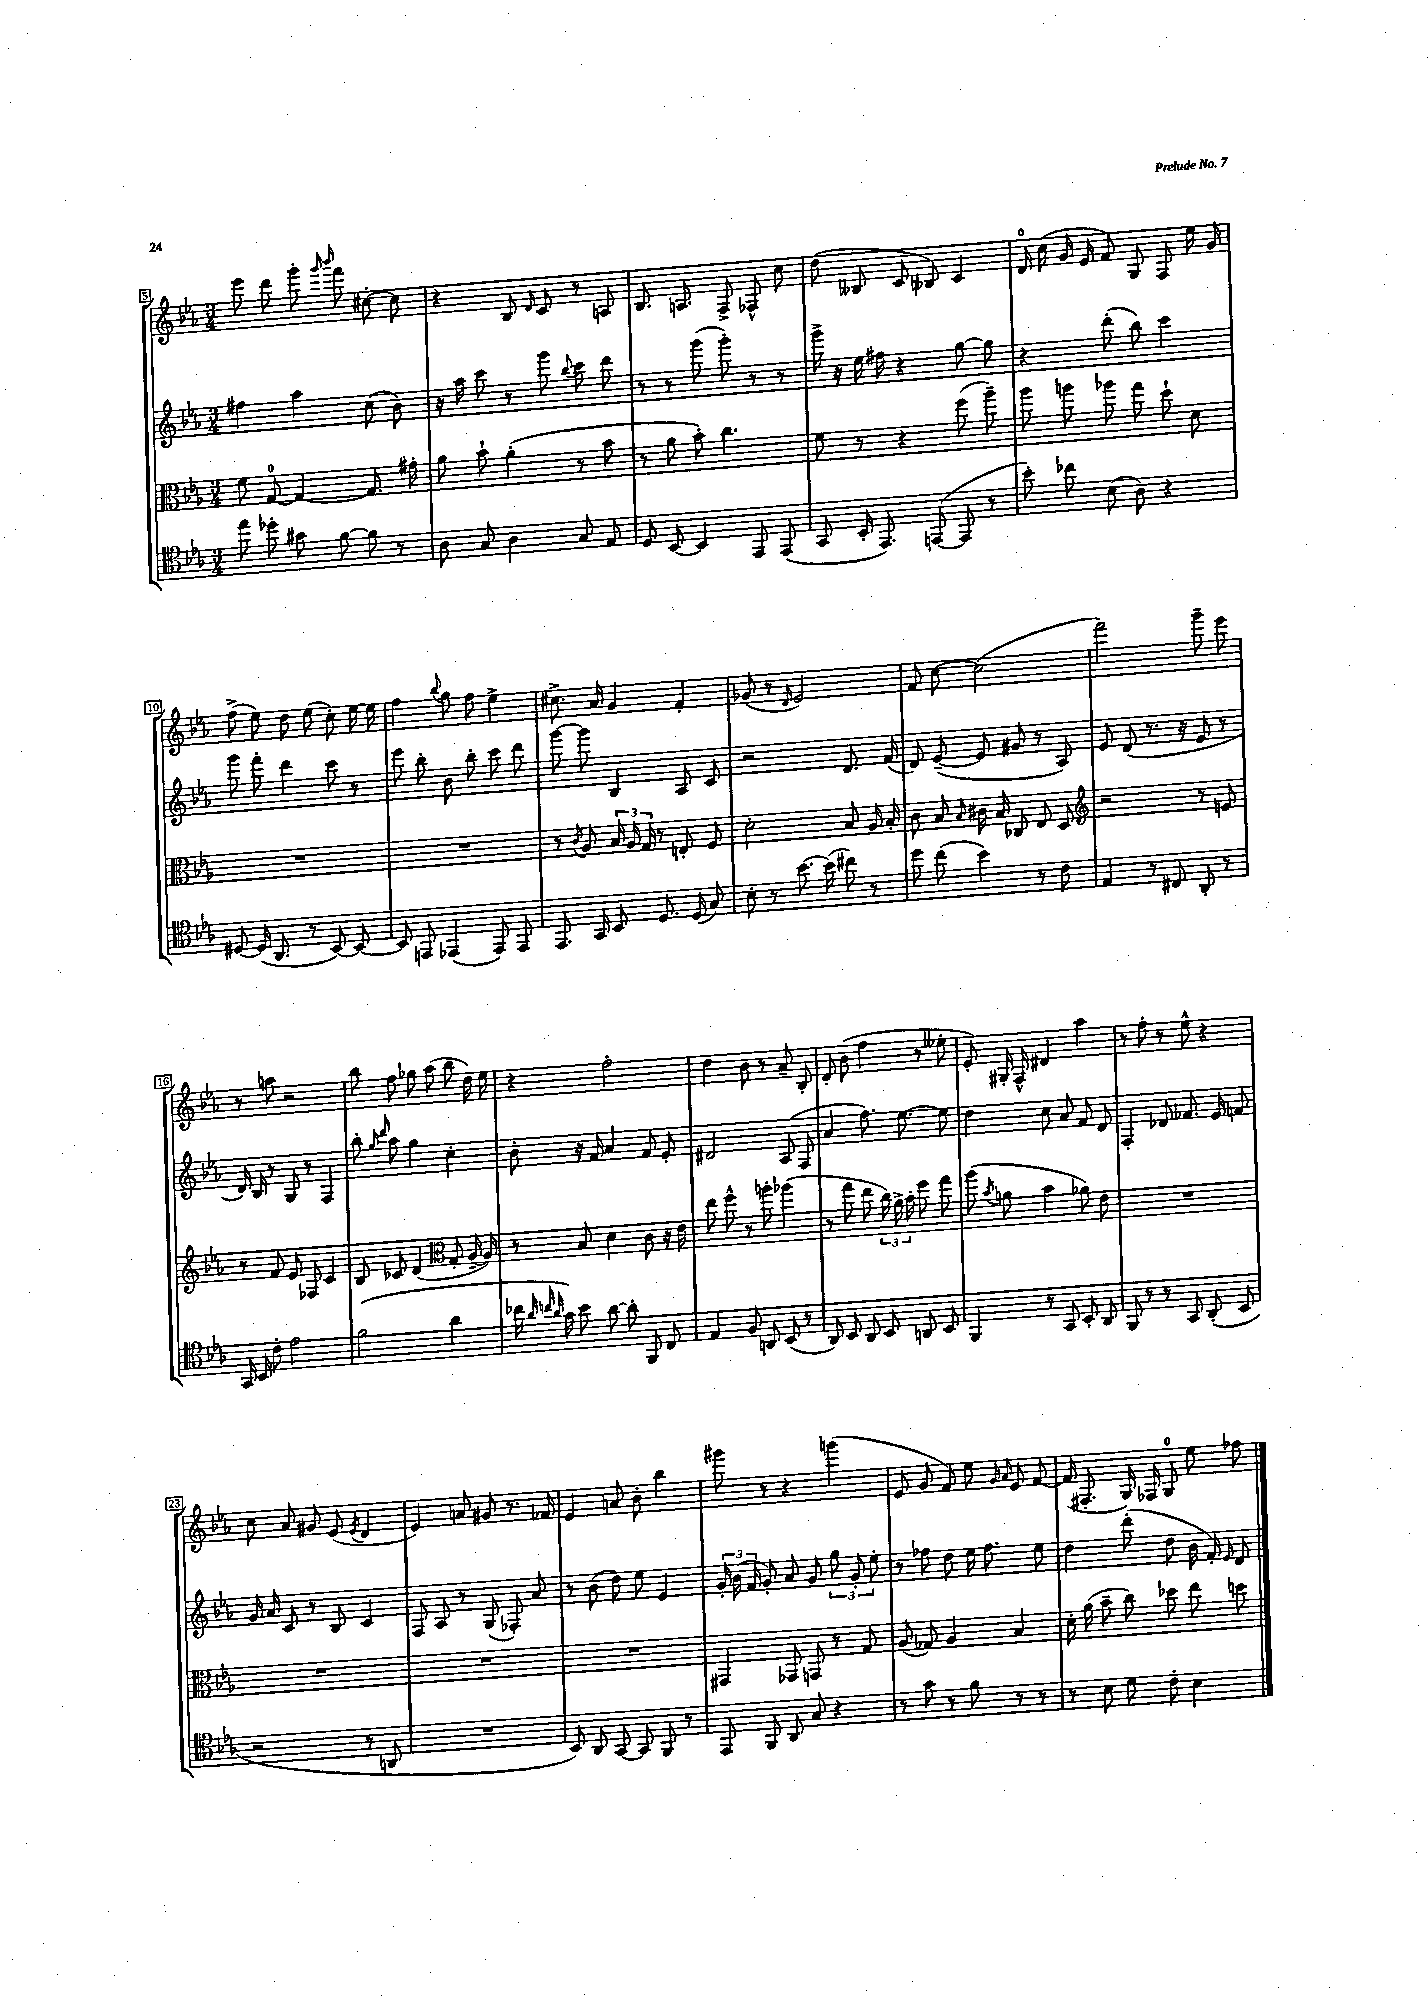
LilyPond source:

<<
\new StaffGroup <<
\new Staff = "s0" {
    \clef treble \key ees \major \numericTimeSignature \time 3/4
    \autoBeamOff ees'''8 d'''8 g'''8-. \grace { g'''16 bes'''16 } f'''8 cis''8~-. cis''8 |
    r4 bes8 \grace { d'16 } c'8 r8 a8 |
    bes8. a8. f8-> fes8-^ c''8 |
    d''8( beses8 c'8 bes8) c'4 |
    d'16-0 c''16( g'16 ees'16 f'8) g8 f8 ees''16 g'16 |
    f''8->( ees''8) d''8 ees''8( c''8-.) ees''16~ ees''16 |
    f''4 \appoggiatura { bes''8 } g''8 f''8 ees''4-> |
    cis''8.-> aes'16 g'4 f'4-. |
    ges'8( r8 \grace { d'16 } ees'2) |
    f'8 c''8~ c''2( |
    f'''2) g'''8-- ees'''8 |
    r8 a''8 r2 |
    bes''8 f''8 ges''8 aes''8( bes''8 d''16) ees''16 |
    r4 f''2-. |
    d''4 bes'8 r8 aes'8-- bes8-. |
    d'8-. bes'8( f''4 r8 eeses''8-. |
    ees'8-.) gis16-. f16-^ dis'4 aes''4 |
    r8 f''8-. r8 ees''8-^ r4 |
    c''8 aes'8 gis'8 ees'8( \acciaccatura { ees'8 } d'4 |
    ees'4) a'8 gis'8 r8. fes'16 |
    ees'4 a'8 bes'8-. bes''4 |
    gis'''8 r8 r4 g'''4( |
    ees'8 g'8 f'8) ees''8 \grace { g'16 aes'16 } ees'8 f'8~ |
    f'16( fis8.-. g16) fes16 g8-0 ees''8 fes''8 \bar "|." |
}
\new Staff = "s1" {
    \clef treble \key ees \major \numericTimeSignature \time 3/4
    \autoBeamOff fis''4 aes''4 c''8( bes'8) |
    r16 aes''16 c'''8 r8 g'''8 \appoggiatura { bes''8 } c'''8 d'''8 |
    r8 r8 g'''8( g'''8-.) r8 r8 |
    g'''16-> r16 ees''16 fis''16 r4 g''8~ g''8 |
    r4 d'''8-.( bes''8) c'''4 |
    g'''8 f'''8-. d'''4 c'''8 r8 |
    ees'''8 bes''8-. bes'8 bes''8-. c'''8 d'''8 |
    g'''8~ g'''8 bes4 aes8 c'8 |
    r2 d'8. f'16( |
    d'8) ees'8~--( ees'8 gis'8 r8 aes8) |
    ees'8 d'8( r8. r16 ees'8 r8 |
    d'16) bes16 r8 g8 r8 f4 |
    bes''8-. \grace { g''16 d'''16 } aes''8 g''4 c''4-. |
    bes'8-. r16 f'16 aes'4 f'8 ees'8-. |
    dis'2 aes8( f8 |
    aes'4 f''8.) ees''8.~ ees''8 |
    d''4 c''8 aes'8 f'8 d'8 |
    f4-. des'8 fes'8. ees'16 f'8 |
    g'16 aes'16 c'8 r8 bes8 c'4 |
    f8 aes8 r8 g8( fes8-.) aes'8 |
    r8 bes'8( d''8) ees''8 ees'4 |
    \tuplet 3/2 { g'16-. bes'16( f'16 } g'8-.) aes'8 g'8 \tuplet 3/2 { g''8 g'8-. ees''8-. } |
    r8 fes''8 d''8 ees''16 fes''8. ees''8 |
    d''4 d'''8-.( d''8 bes'16 f'16-.) \grace { ees'16 } d'8 \bar "|." |
}
\new Staff = "s2" {
    \clef alto \key ees \major \numericTimeSignature \time 3/4
    \autoBeamOff f'8 g8-0~ g4~ g8. gis'16-. |
    aes'8 bes'8-! aes'4-.( r8 bes'8 |
    r8 aes'8 bes'8-.) c''4. |
    f'8 r8 r4 f''8( aes''8--) |
    aes''8 a''8 aes''8 g''8 d''8-! d'8 |
    R2. |
    R2. |
    r8 \acciaccatura { c'8 } aes8 \tuplet 3/2 { bes16 aes16 g16 } r8 e8-. f8 |
    d'2-. bes8 aes16 bes16-. |
    c'8 bes8 \grace { bes16 } cis'16 bes16 ces8 ees8 d8 |
    \clef treble r2 r8 e'8 |
    r8 f'8 ees'8 fes8 c'4 |
    bes8 ces'8 d'4( \clef alto g8-. aes16~-- aes16) |
    r8 bes8 d'4 c'8 r16 ees'16 |
    ees''8 f''8-^ r8 a''8-. aes''4( |
    r8 g''8 ees''8 \tuplet 3/2 { c''16) aes'16-> bes'16-. } f''8 g''8 |
    aes''8( \acciaccatura { bes'8 } a'8 bes'4 aes'8) ees'8 |
    R2. |
    R2. |
    R2. |
    R2. |
    gis,4 ges,8 g,8 r8 g8 |
    aes8( ges8) aes4 bes4 |
    d'16-. aes'16( bes'8-- c''8) des''8 ees''8 d''8 \bar "|." |
}
\new Staff = "s3" {
    \clef tenor \key ees \major \numericTimeSignature \time 3/4
    \autoBeamOff ees''8 des''8-. gis'8 f'8~ f'8 r8 |
    aes8 g8 aes4 g8 ees8 |
    d8 bes,8~ bes,4 ees,8 ees,8( |
    g,8 bes,16-. ees,8.) e,8~( e,8 r8 |
    bes'8-.) ces''8 bes8( aes8) r4 |
    dis8~ dis16( aes,8. r8 bes,8~) bes,8~ |
    bes,8 e,8 ees,4( ees,8) ees,8 |
    ees,8. g,16 bes,8 d8. d16( g8) |
    bes8-. r8 bes'8.~ bes'16( cis''8) r8 |
    d''8 c''8( bes'4) r8 c'8 |
    ees4 r8 cis8 aes,8-. r8 |
    g,16 bes,16 c'8-. ees'2 |
    f'2( aes'4 |
    ces''16 \grace { aes'32 c''32 aes'32 } g'16) bes'8 aes'8~ aes'8-. f,8 c8 |
    ees4 f8 a,8 bes,8( r8 |
    aes,8) bes,8 aes,8 bes,8 a,8 bes,8 |
    f,4 r8 g,8 bes,8-. aes,8 |
    f,8 r8 r8 g,8 aes,8-.( bes,8 |
    r2 r8 a,8 |
    R2. |
    bes,8) aes,8 g,8~ g,8 f,8 r8 |
    ees,8 f,8 aes,8 g8 r4 |
    r8 g'8 r8 f'8 r8 r8 |
    r8 bes8 d'8 c'8-. bes4 \bar "|." |
}
>>
>>
\layout { \context { \Score currentBarNumber = #5 \override BarNumber.stencil = #(make-stencil-boxer 0.1 0.3 ly:text-interface::print) } }
